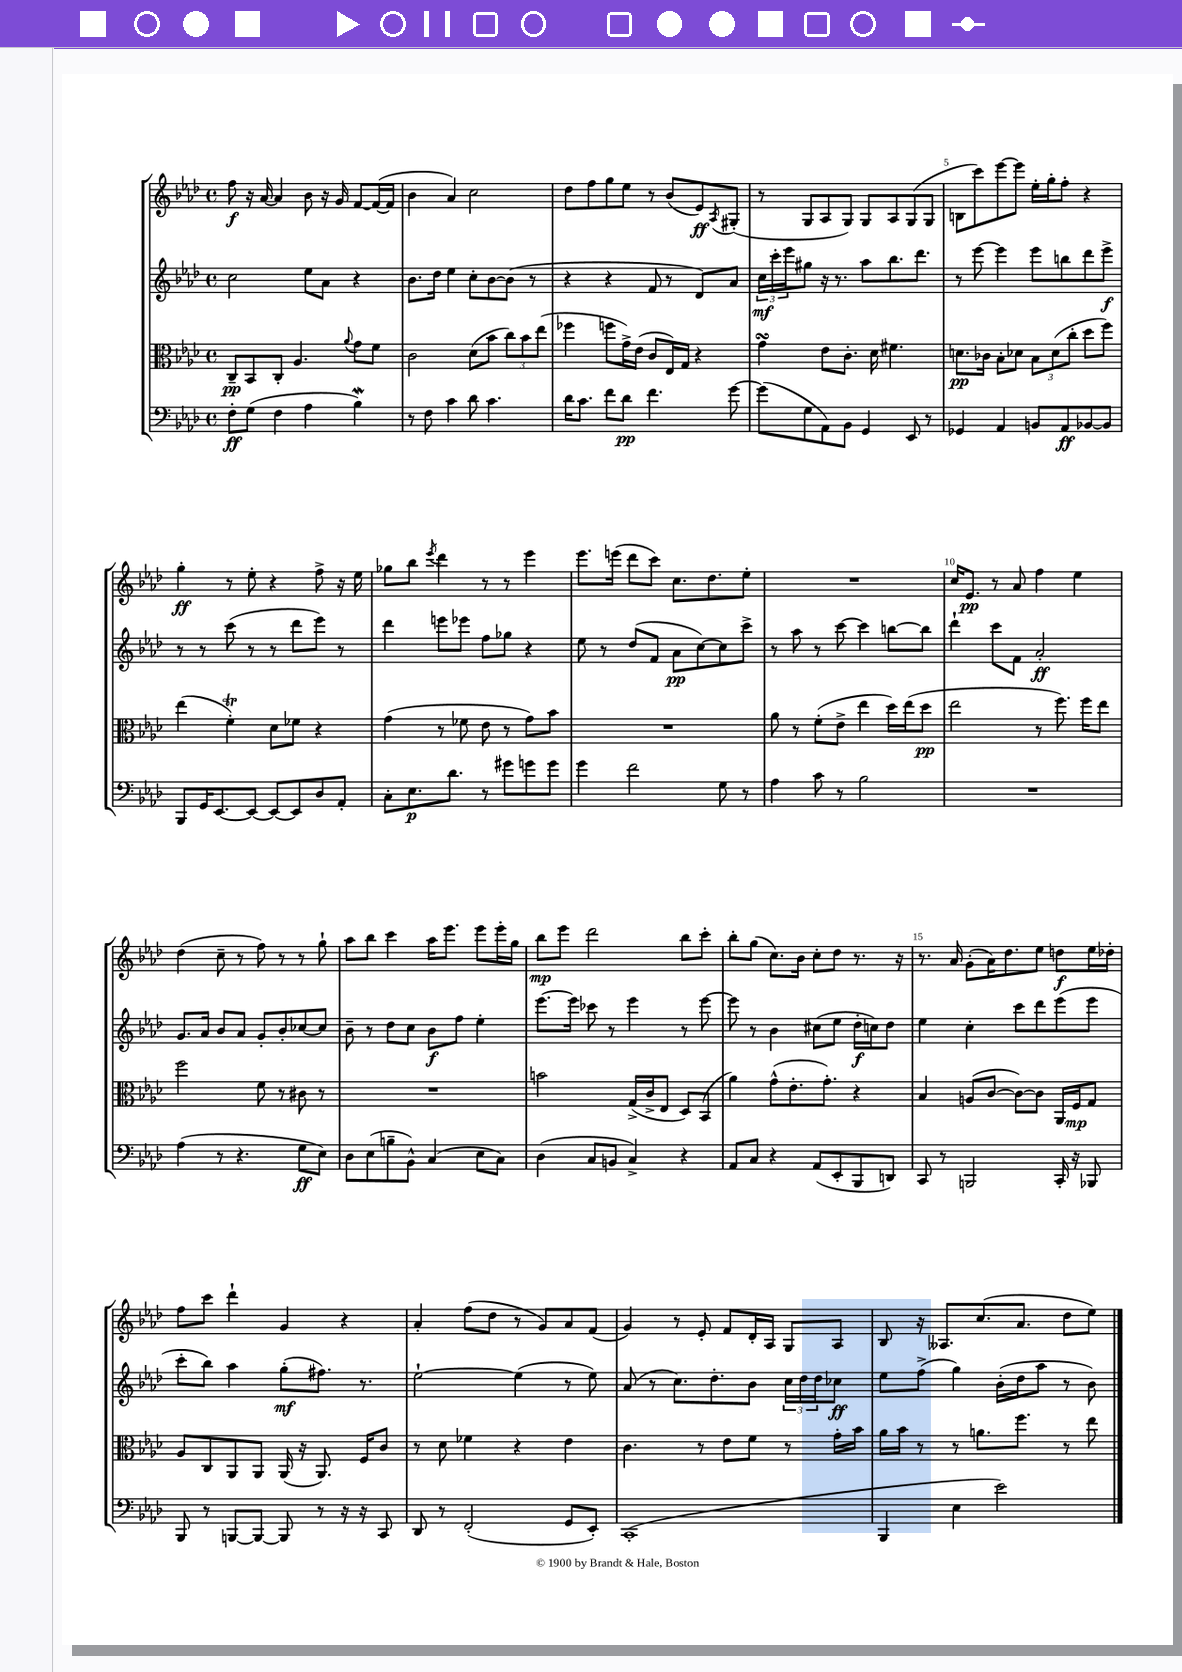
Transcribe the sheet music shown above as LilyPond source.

<<
\new StaffGroup <<
\new Staff = "s0" {
    \clef treble \key aes \major \defaultTimeSignature \time 4/4
    f''8\f r16 aes'16~ aes'4 bes'8 r16 g'16 f'8~ f'16~( f'16 |
    bes'4 aes'4) c''2 |
    des''8 f''8 g''8 ees''8 r8 bes'8( ees'8\ff) \acciaccatura { aes8 } gis8-.( |
    r8 g8 aes8 g8) g8 aes8 g8( g8 |
    b8 c'''8) ees'''8~ ees'''8 ees''16-. g''16-. f''8-. r4 |
    g''4-.\ff r8 ees''8-. r4 f''8-> r16 ees''16 |
    ges''8 bes''8 \acciaccatura { ees'''8 } des'''4 r8 r8 ees'''4 |
    ees'''8. e'''16( des'''8 c'''8) c''8. des''8. ees''8-. |
    R1 |
    c''16 ees'8.\pp r8 aes'8 f''4 ees''4 |
    des''4( c''8-- r8 f''8) r8 r8 g''8-! |
    aes''8 bes''8 c'''4 aes''16 ees'''8. ees'''8 ees'''16-. g''16 |
    bes''8\mp ees'''8 des'''2 bes''8 c'''8-. |
    bes''8-. g''8( c''8.) bes'16 c''8-. des''8 r8. r16 |
    r8. aes'16 g'8-.( aes'16) des''8. ees''8 d''8\f ees''16 des''16-. |
    f''8 c'''8 des'''4-! g'4 r4 |
    aes'4-. f''8( des''8 r8 g'8) aes'8 f'8( |
    g'4) r8 ees'8-. f'8 des'16-. aes16 g8 aes8 |
    bes8 r16 aeses8. c''8.( aes'8. des''8 ees''8) \bar "|." |
}
\new Staff = "s1" {
    \clef treble \key aes \major \defaultTimeSignature \time 4/4
    c''2 ees''8 aes'8 r4 |
    bes'8. des''16 ees''4 c''8-. bes'8~ bes'8( r8 |
    r4 r4 f'8 r8 des'8) aes'8 |
    \tuplet 3/2 { c''16\mf c'''16-. ees'''16 } gis''8 r16 r8. aes''8 bes''8. des'''8. |
    r8 ees'''8~ ees'''4 ees'''8 b''8 des'''8 ees'''8->\f |
    r8 r8 c'''8( r8 r8 des'''8 ees'''8) r8 |
    des'''4 e'''8 ees'''8 f''8 ges''8 r4 |
    ees''8 r8 des''8( f'8 aes'8\pp c''8~) c''8 c'''8-> |
    r8 aes''8 r8 c'''8~ c'''4 b''8~ b''8 |
    des'''4-! c'''8 f'8 aes'2-.\ff |
    g'8. aes'16 bes'8 aes'8 g'8-. bes'8-. ces''8~ ces''8 |
    bes'8-- r8 des''8 c''8 bes'8\f f''8 ees''4-. |
    ees'''8.~ ees'''16 ces'''8 r8 ees'''4 r8 ees'''8~ |
    ees'''8 r8 bes'4 cis''8( ees''8 des''16-.\f c''16) des''8 |
    ees''4 c''4-. c'''8 des'''8 ees'''8( ees'''8 |
    c'''8-. bes''8) aes''4 g''8-.\mf( fis''8.) r8. |
    ees''2~-! ees''4( r8 ees''8) |
    aes'8( r8 c''8.) des''8.-. bes'8 \tuplet 3/2 { c''16 des''16 des''16 } ces''8\ff |
    ees''8 f''8->( g''4) bes'16-.( des''16 aes''8 r8 bes'8) \bar "|." |
}
\new Staff = "s2" {
    \clef alto \key aes \major \defaultTimeSignature \time 4/4
    c8--\pp bes,8 c8-. aes4. \appoggiatura { aes'8 } g'8 f'8 |
    c'2 des'8( bes'8 \tuplet 3/2 { c''8) bes'8 ees''8( } |
    fes''4 f''8 g'16->) ees'16( c'8 ees16) g16 r4 |
    g'4\turn ees'8 c'8.-. des'16 fis'4. |
    d'8.\pp ces'16 bes8-. des'8 \tuplet 3/2 { bes8 des'8( c''8-. } des''8 f''8) |
    ees''4( f'4-.\trill) des'8 fes'8 r4 |
    g'4( r8 fes'8 ees'8 r8 g'8) bes'8 |
    R1 |
    aes'8 r8 f'8-.( ees'8-> ees''4 des''16) ees''16( des''8\pp |
    ees''2 r8 f''8.) f''16 ees''8 |
    f''2 f'8 r8 cis'8 r8 |
    R1 |
    b'2 g16->( c'16-> ees8 des8) bes,8( |
    aes'4) g'8-^( ees'8.-. g'8.-.) r4 |
    bes4 a8( c'8~ c'8~) c'8 aes,16 f16\mp g8 |
    aes8 c8 aes,8 aes,8 aes,16( r16 aes,8.) f16 c'8 |
    r8 des'8 fes'4 r4 ees'4 |
    c'4. r8 ees'8 f'8 r8 g'16-. bes'16 |
    aes'16 bes'16 r8 r8 a'8. f''8. r8 ees''8 \bar "|." |
}
\new Staff = "s3" {
    \clef bass \key aes \major \defaultTimeSignature \time 4/4
    f8-.\ff g8( f4 aes4 bes4\mordent) |
    r8 f8 c'4 des'8 c'4. |
    des'16 c'8. f'8 des'8\pp f'4. g'8~ |
    g'8( g8 aes,8) bes,8 g,4 ees,8 r8 |
    ges,4 aes,4 b,8 aes,8\ff bes,8~ bes,8 |
    bes,,8 g,16 ees,8.~ ees,8~ ees,8~ ees,8 des8 aes,8-. |
    c8-. ees8.\p des'8. r8 gis'8 g'8 g'8 |
    g'4 f'2 g8 r8 |
    aes4 c'8 r8 bes2 |
    R1 |
    aes4( r8 r4. g8\ff ees8) |
    des8 ees8( b8-- bes,8-^) c4( ees8 c8) |
    des4( c8 b,8 c4->) r4 |
    aes,8 c8 r4 aes,8( ees,8-. bes,,8 d,8) |
    c,8 r8 b,,2 c,16-. r16 bes,,8 |
    bes,,8 r8 b,,8~ b,,8~ b,,8 r8 r16 r16 c,8 |
    des,8 r8 f,2-.( g,8 ees,8-.) |
    c,1-.( |
    bes,,4 ees4 ees'2) \bar "|." |
}
>>
>>
\layout { \context { \Score \override BarNumber.break-visibility = ##(#f #t #t) barNumberVisibility = #(every-nth-bar-number-visible 5) } }
